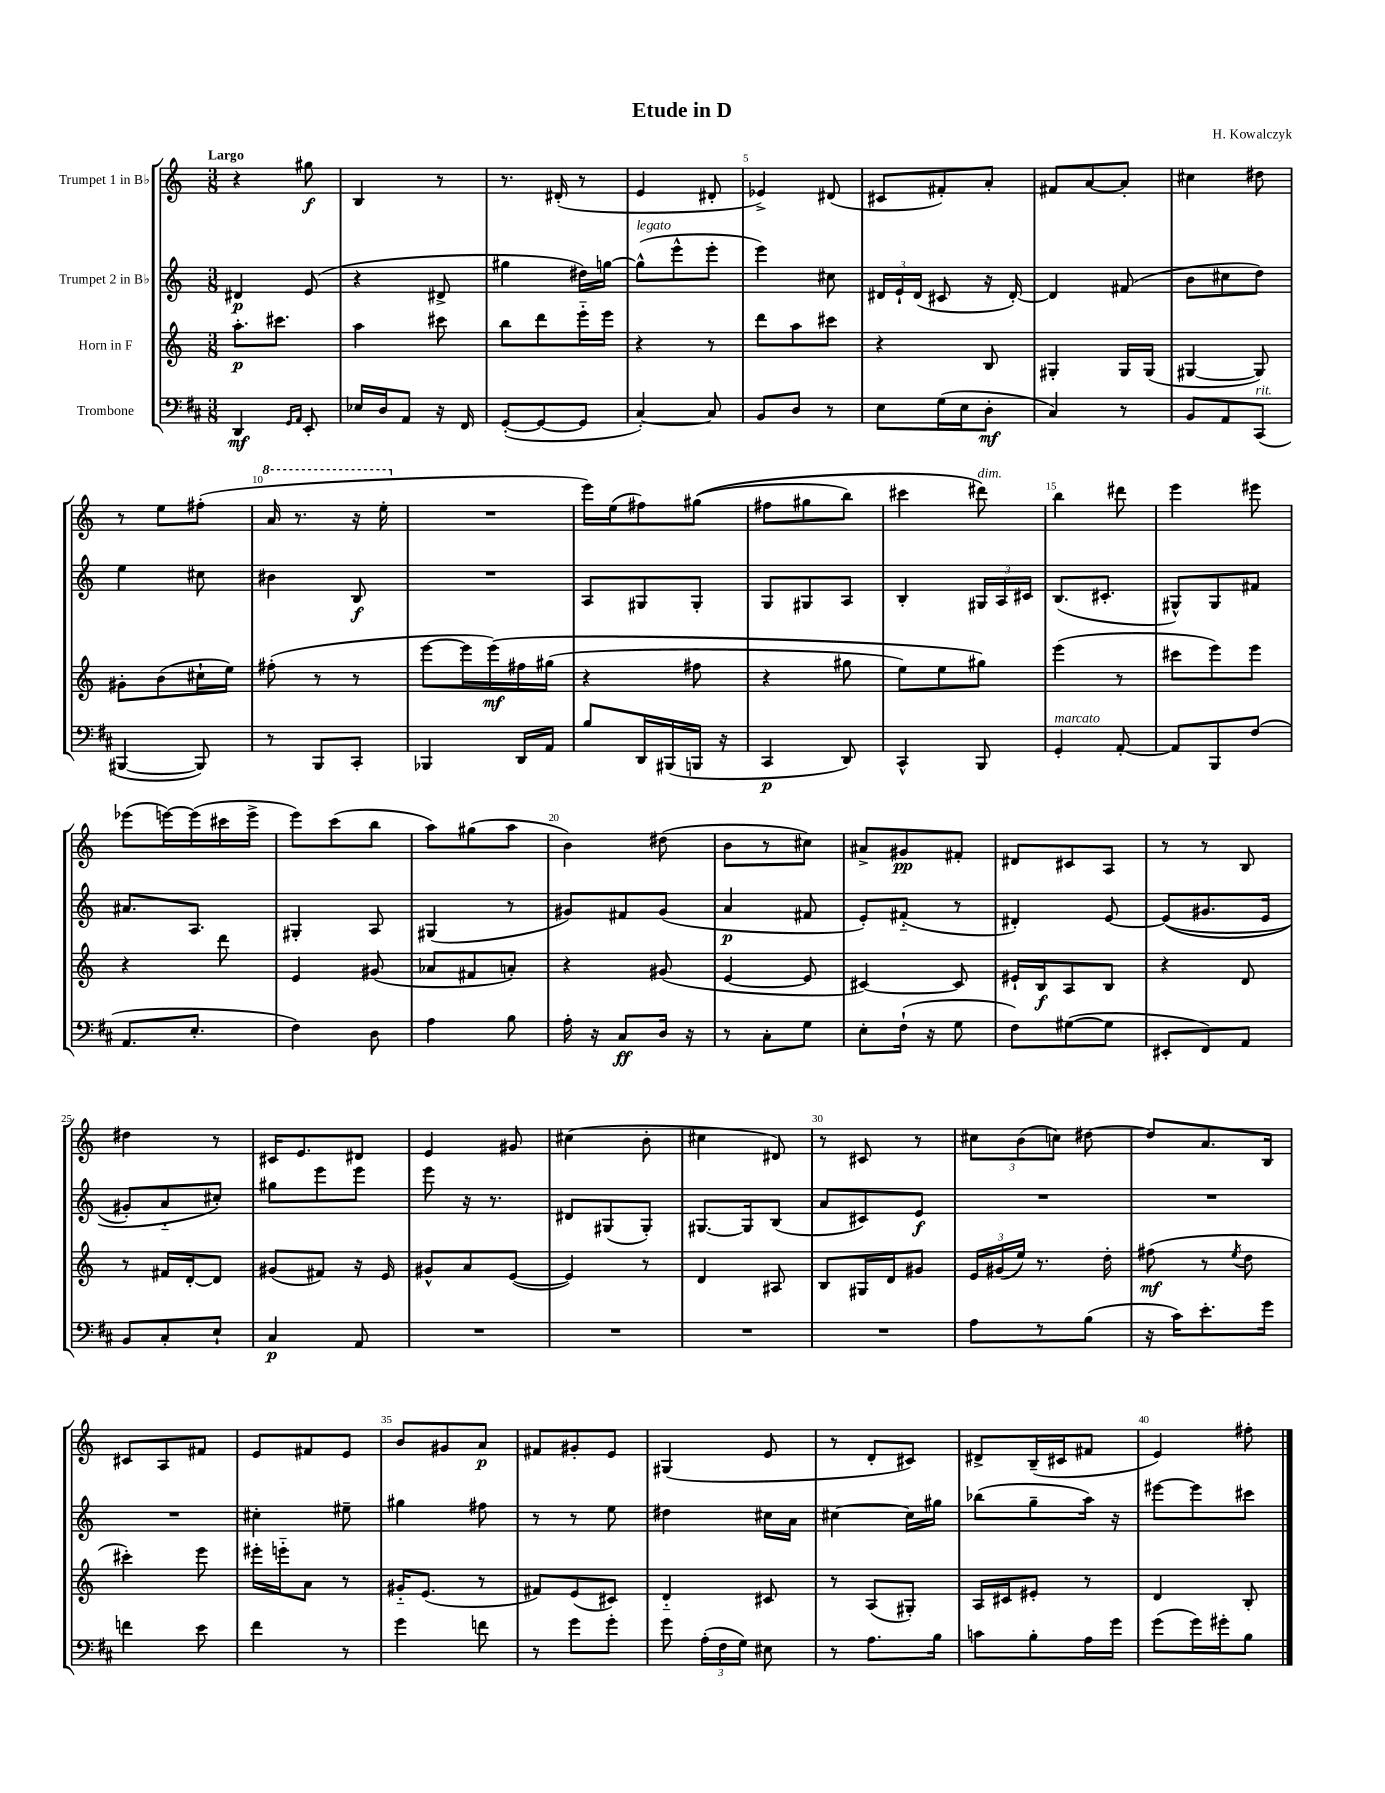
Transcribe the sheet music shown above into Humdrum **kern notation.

**kern	**kern	**kern	**kern
*staff4	*staff3	*staff2	*staff1
*clefF4	*clefG2	*clefG2	*clefG2
*k[f#c#]	*k[]	*k[]	*k[]
*M3/8	*M3/8	*M3/8	*M3/8
4DD	8.aa'	4d#	4r
.	8.ccc#	.	.
16qqGG	.	.	.
16qqAA	.	.	.
8EE'	.	(8e	8gg#
=	=	=	=
16E-	4aa	4r	4B
16D	.	.	.
8AA	.	.	.
16r	8ccc#	8d#^	8r
16FF#	.	.	.
=	=	=	=
([8GG'	8bb	4gg#	8.r
8GG_	8ddd	.	.
.	.	.	(16d#'
8GG]	16eee'~	16dd#)	8r
.	16eee	[16gg	.
=	=	=	=
[4C#')	4r	(8gg^^]	4e
.	.	8eee^^	.
8C#]	8r	8eee'	8d#'
=	=	=	=
8BB	8ddd	4eee)	4e-^)
8D	8aa	.	.
8r	8ccc#	8cc#	(8d#
=	=	=	=
8E	4r	24d#	8c#
.	.	24e`	.
.	.	(24d#	.
(16G	.	8c#	8f#')
16E	.	.	.
8D'	8B	16r	8a'
.	.	[16d#')	.
=	=	=	=
4C#)	4G#'	4d#]	8f#
.	.	.	[8a
8r	16G#	(8f#	8a']
.	(16G#	.	.
=	=	=	=
8BB	[4G#	8b	4cc#
8AA	.	8cc#	.
(8CC#	8G#])	8dd)	8dd#
=	=	=	=
[4BBB#	8g#'	4ee	8r
.	(8b	.	8ee
8BBB#])	16cc#`	8cc#	(8ff#'
.	16ee)	.	.
=	=	=	=
8r	(8ff#'	4b#	16aa
.	.	.	8.r
8BBB	8r	.	.
8CC#'	8r	8B	16r
.	.	.	16eee'
=	=	=	=
4BBB-	[8eee	4.r	4.r
.	16eee]	.	.
.	&(16eee)	.	.
16DD	16ff#	.	.
16AA	(16gg#	.	.
=	=	=	=
8B	4r	8A	16eee)
.	.	.	(16ee
16DD	.	8G#	8ff#)
(16BBB#	.	.	.
16BBB	8ff#	8G#'	&((8gg#
16r	.	.	.
=	=	=	=
4CC#	4r	8G	8ff#
.	.	8G#	8gg#
8DD)	8gg#	8A	8bb)
=	=	=	=
4CC#^^	8ee)	4B'	4ccc#
.	8ee	.	.
8BBB	8gg#&)	24G#	8ddd#&)
.	.	24A	.
.	.	24c#	.
=	=	=	=
4GG'	(4eee	(8.B	4bb
.	.	8.c#'	.
[8AA'	8r	.	8ddd#
=	=	=	=
8AA]	8ccc#	8G#^^)	4eee
8BBB	8eee)	8G#	.
(8F#	8eee	8f#	8eee#
=	=	=	=
8.AA	4r	8.a#	(8eee-
.	.	.	[16eee)
8.E'	.	8.A	(16eee]
.	8ddd	.	16ccc#
.	.	.	16eee^
=	=	=	=
4F#)	4e	4G#'	8eee)
.	.	.	(8ccc
8D	(8g#	8A	8bb
=	=	=	=
4A	8a-	(4G#	8aa)
.	8f#	.	(8gg#
8B	8a')	8r	8aa
=	=	=	=
16A'	4r	8g#)	4b)
16r	.	.	.
8C#	.	8f#	.
16D	(8g#	(8g#	(8dd#
16r	.	.	.
=	=	=	=
8r	[4e	4a	8b
8C#'	.	.	8r
8G	8e]	8f#	8cc#)
=	=	=	=
8E'	[4c#)	8e')	8a#^
(16F#`	.	(8f#'~	8g#
16r	.	.	.
8G	8c#]	8r	8f#'
=	=	=	=
8F#)	16e#`	4d#')	8d#
.	16B	.	.
([8G#	8A	.	8c#
8G#]	8B	[8e	8A
=	=	=	=
8EE#'	4r	&((8e]	8r
8FF#)	.	8.g#	8r
8AA	8d	.	8B
.	.	16e	.
=	=	=	=
8BB	8r	8g#')	4dd#
8C#'	16f#	8a'~	.
.	[16d'	.	.
8E`	8d]	8cc#'&)	8r
=	=	=	=
4C#	(8g#	8gg#	16c#
.	.	.	8.e
.	8f#)	8eee	.
8AA	16r	8eee	8d#
.	16e	.	.
=	=	=	=
4.r	8g#^^	8eee	4e
.	8a	16r	.
.	.	8.r	.
.	([8e	.	8g#
=	=	=	=
4.r	4e])	8d#	(4cc#
.	.	(8G#	.
.	8r	8G#')	8b'
=	=	=	=
4.r	4d	[8.G#	4cc#
.	.	16G#]	.
.	8A#	(8B	8d#)
=	=	=	=
4.r	8B	8a	8r
.	16G#	8c#)	8c#
.	16d	.	.
.	8g#	8e	8r
=	=	=	=
8A	24e	4.r	12cc#
.	(24g#	.	.
.	24ee)	.	(12b
8r	8.r	.	.
.	.	.	12cc)
(8B	.	.	[8dd#
.	16dd'	.	.
=	=	=	=
16r	(8ff#	4.r	8dd#]
16c#)	.	.	.
8.e'	8r	.	8.a
.	8qee	.	.
.	8dd	.	.
16g	.	.	16B
=	=	=	=
4f	4ccc#')	4.r	8c#
.	.	.	8A
8e	8eee	.	8f#
=	=	=	=
4f#	16eee#'	4cc#'	8e
.	16eee'~	.	.
.	8a	.	8f#
8r	8r	8ee#~	8e
=	=	=	=
4g	16g#'~	4gg#	8b
.	(8.e	.	.
.	.	.	8g#
8f	8r	8ff#	8a
=	=	=	=
8r	8f#)	8r	8f#
8g	(8e	8r	8g#'
8g'	8c#)	8ee	8e
=	=	=	=
8g	4d'~	4dd#	(4G#
(24A'	.	.	.
24F#	.	.	.
24G)	.	.	.
8E#	8c#	16cc#	8e
.	.	16a	.
=	=	=	=
8r	8r	[4cc#	8r
8.A	(8A	.	8d'
.	8G#')	16cc#]	8c#)
16B	.	16gg#	.
=	=	=	=
8c	16A	(8bb-	8d#^
.	16c#	.	.
8B'	8e#'	8gg~	(16B~
.	.	.	16c#
16A	8r	16aa)	8f#
16g	.	16r	.
=	=	=	=
(8g	4d	[8eee#	4e)
16g)	.	8eee#]	.
16g#'	.	.	.
8B	8B'	8ccc#	8ff#'
==	==	==	==
*-	*-	*-	*-
